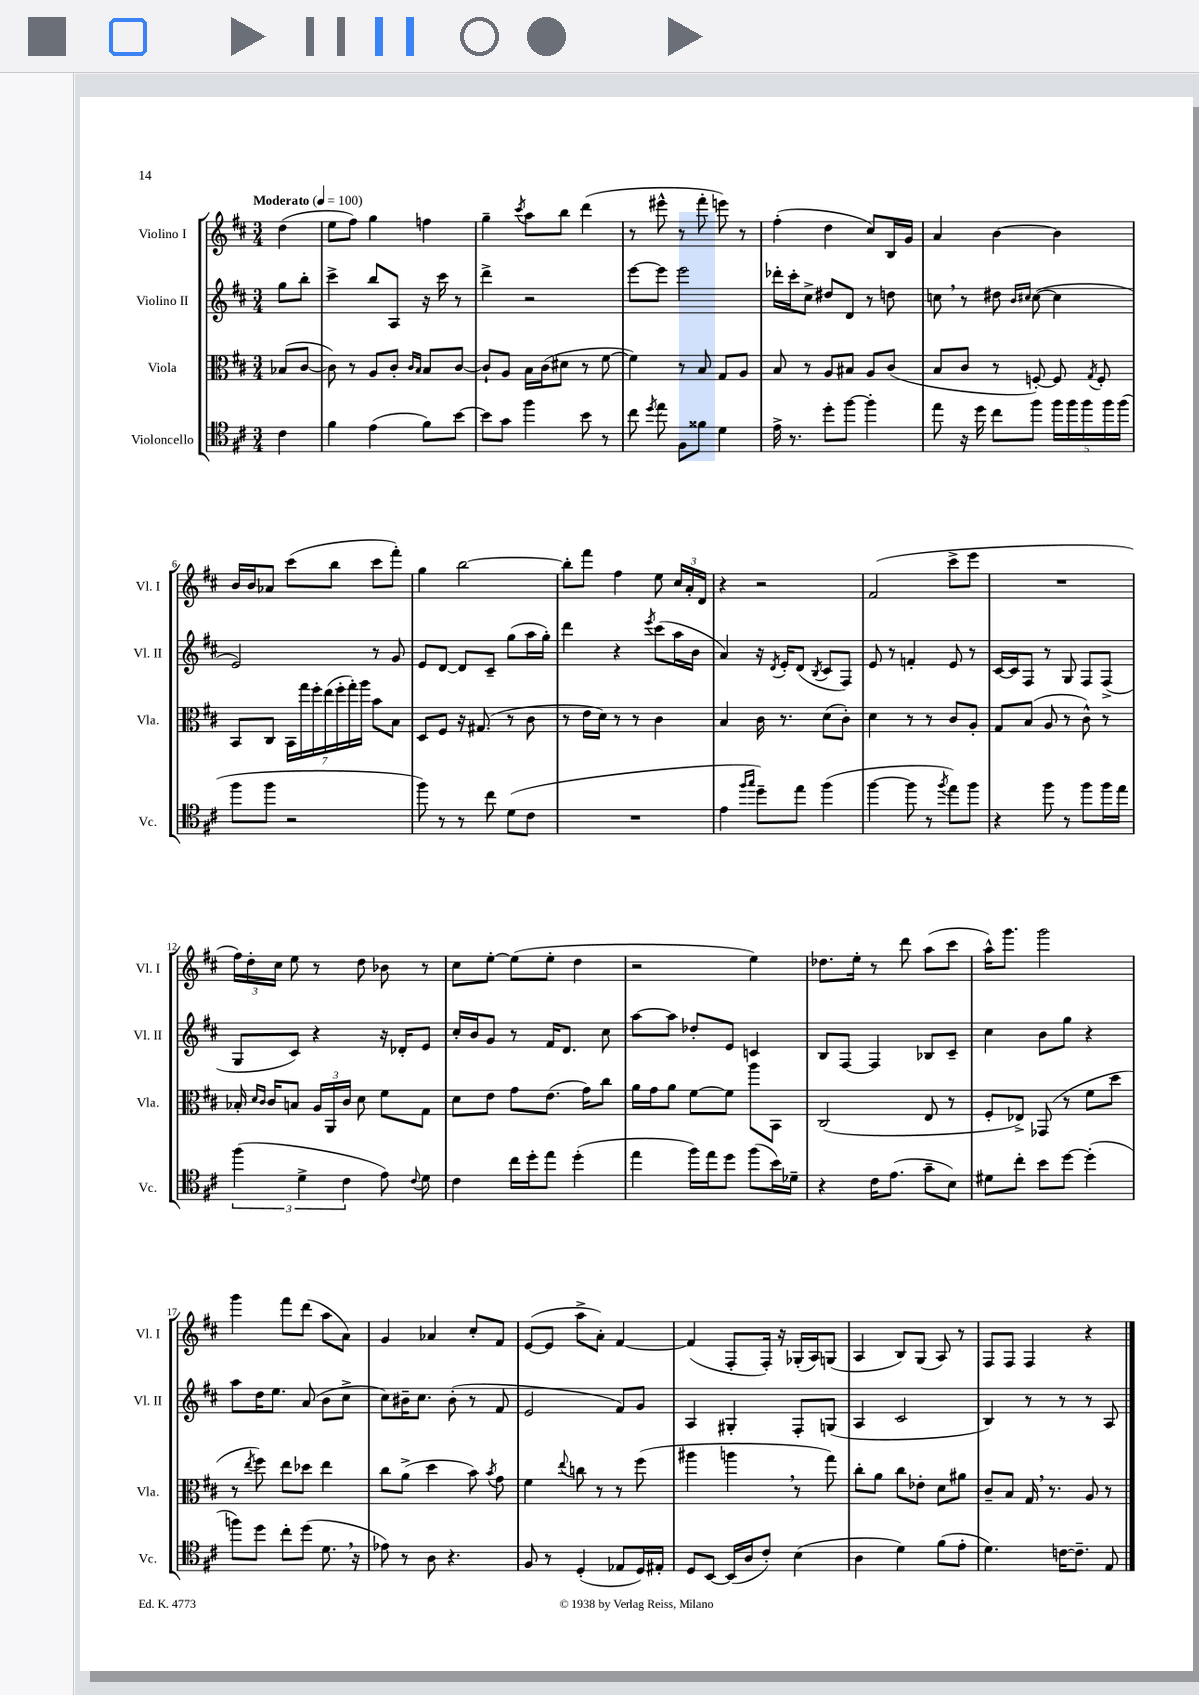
<<
\new StaffGroup <<
\new Staff = "s0" \with { instrumentName = "Violino I" shortInstrumentName = "Vl. I" } {
    \clef treble \key d \major \numericTimeSignature \time 3/4 \partial 4 \tempo "Moderato" 4 = 100
    \autoBeamOff d''4( |
    e''8[ fis''8]) g''4 f''4 |
    g''4-- \acciaccatura { cis'''8 } a''8[ b''8] d'''4( |
    r8 eis'''8-^ r8 fis'''8-. e'''8) r8 |
    fis''4-.( d''4 cis''8[) b16 g'16] |
    a'4 b'4~ b'4 |
    b'16[ b'16 aes'8] cis'''8[( b''8] cis'''8[ fis'''8]-.) |
    g''4 b''2~ |
    b''8[-. fis'''8] fis''4 e''8 \tuplet 3/2 { cis''16[ a'16-. d'16] } |
    r4 r2 |
    fis'2( cis'''8[-> e'''8] |
    R2. |
    \tuplet 3/2 { fis''16[) d''16-. cis''16] } e''8 r8 d''8 bes'8 r8 |
    cis''8[ e''8]~-. e''8[( e''8]-. d''4 |
    r2 e''4) |
    des''8.[ e''16]-. r8 d'''8 a''8[( cis'''8] |
    a''16[-^) g'''8.] g'''2 |
    g'''4 fis'''8[ d'''8]( a''8[ a'8]) |
    g'4 aes'4 cis''8[-. fis'8] |
    e'8[~( e'8] a''8[-> a'8]-.) fis'4~ |
    fis'4( fis8[-. fis16]-.) r16 ges16[-.( a16) g8]( |
    a4 b8[) g8]( a8) r8 |
    fis8[ fis8] fis4 r4 \bar "|." |
}
\new Staff = "s1" \with { instrumentName = "Violino II" shortInstrumentName = "Vl. II" } {
    \clef treble \key d \major \numericTimeSignature \time 3/4 \partial 4
    \autoBeamOff g''8[ b''8]-. |
    cis'''4-> b''8[ a8] r16 cis'''16 r8 |
    d'''4-> r2 |
    e'''8[~ e'''8] e'''2 |
    des'''16[-. cis'''16-. cis''8]-> dis''8[ d'8] r8 d''8 |
    c''8 \breathe r8 dis''8 \grace { b'16[ cis''16] } cis''8~( cis''4 |
    e'2) r8 g'8 |
    e'8[ d'8]~ d'8[ cis'8]-- g''8[( a''16 g''16]-.) |
    d'''4 r4 \acciaccatura { e'''8 } cis'''8[( a''16 b'16] |
    a'4) r16 \acciaccatura { d'8 } e'16[-. d'8]( \acciaccatura { b8 } cis'8[ fis8]) |
    e'8 r8 f'4-. e'8 r8 |
    cis'16[~ cis'16 fis8] r8 g8 fis8[ fis8]->( |
    g8[ cis'8]) r4 r16 des'16[-. e'8] |
    cis''16[-. b'16 g'8] r8 fis'16[ d'8.] cis''8 |
    a''8[~ a''8] des''8[-. e'8] c'4 |
    b8[ fis8]~ fis4 bes8[ cis'8]-- |
    cis''4 b'8[ g''8] r4 |
    a''8[ d''16 e''8.] a'8( b'8[ cis''8]-> |
    cis''8[) bis'16-- cis''8.] bis'8-.( r8 fis'8 |
    e'2 fis'8[) g'8] |
    a4 gis4-. fis8[-. g8]( |
    a4 cis'2 |
    b4) r8 r8 r8 a8 \bar "|." |
}
\new Staff = "s2" \with { instrumentName = "Viola" shortInstrumentName = "Vla." } {
    \clef alto \key d \major \numericTimeSignature \time 3/4 \partial 4
    \autoBeamOff bes8[( cis'8]~ |
    cis'8) r8 a8[ cis'8]-. \grace { cis'16[ b16] } b8[ cis'8]~ |
    cis'8[-! a8] b16[ cis'16( dis'8] r8 fis'8~ |
    fis'4) r8 b8 g8[ a8] |
    b8 r8 a8[ bis8] a8[ cis'8]( |
    b8[ cis'8] r8 f8~-.) f8 \acciaccatura { g8 } f8-. |
    b,8[ cis8] \tuplet 7/4 { b,16[ g''16 fis''16-. e''16( fis''16-. g''16-.) a''16] } b'8[ b8] |
    d8[ fis8] r16 gis8.( r8 cis'8 |
    r8 e'16[ d'16]) r8 r8 cis'4 |
    b4 cis'16 r8. d'8[( cis'8]-.) |
    d'4 r8 r8 cis'8[ a8]-. |
    g8[ b8]( a8 r8 cis'8-^) r8 |
    bes16-. \grace { d'16[ cis'16] } cis'16[ b8] \tuplet 3/2 { a16[ a,16 cis'16] } d'8 fis'8[ g8] |
    d'8[ e'8] g'8[ e'8.]( g'16[) cis''8] |
    a'16[ g'16 a'8] fis'8[~ fis'8] a''8[ b,8] |
    cis2( e8 r8 |
    fis8[-. ees8]->) ges,8( r8 fis'8[ d''8] |
    r8 \acciaccatura { e''8 } fis''8) e''8[ des''8] e''4 |
    cis''8[ a'8]->( d''4 b'8) \acciaccatura { b'8 } g'8 |
    fis'4 \appoggiatura { e''8 } c''8 r8 r8 fis''8( |
    ais''4 a''4 \breathe r8 g''8) |
    cis''8[-. a'8] cis''8[ ees'8]-. d'8[ ais'8] |
    cis'8[-- b8] g16 \breathe r8. a8 r8 \bar "|." |
}
\new Staff = "s3" \with { instrumentName = "Violoncello" shortInstrumentName = "Vc." } {
    \clef tenor \key d \major \numericTimeSignature \time 3/4 \partial 4
    \autoBeamOff cis'4 |
    fis'4 e'4( fis'8[) b'8]~ |
    b'8[ g'8] fis''4 b'8 r8 |
    cis''8 \acciaccatura { d''8 } e''8 fis8[ fisis'8] d'4 |
    e'16-> r8. d''8[-. fis''8]~ fis''4-. |
    e''8 r16 d''16 cis''8[ fis''8] \tuplet 5/4 { fis''16[ fis''16 fis''16 fis''16 fis''16]( } |
    fis''8[ fis''8] r2 |
    fis''8) r8 r8 cis''8 d'8[( cis'8] |
    R2. |
    e'4 \grace { fis''16[ g''16] } d''8[--) e''8] fis''4( |
    fis''4~ fis''8 r8 \acciaccatura { fis''8 } e''8[) fis''8] |
    r4 fis''8 r8 fis''8[ fis''16 e''16] |
    \tuplet 3/2 { fis''4( d'4-> cis'4 } e'8) \appoggiatura { cis'8 } d'8 |
    cis'4 cis''16[ d''16-. e''8] d''4-.( |
    e''4 fis''16[) e''16 d''8] fis''8[( b'16) des'16]-- |
    r4 cis'16[ e'8.]( g'8[-- b8]) |
    dis'8[ cis''8]-. b'8[ d''8]~ d''4-.( |
    f''8[) d''8] cis''8[-. d''8]( d'8. \breathe r16 |
    ees'8) r8 a8 r4. |
    fis8 r8 d4-.( ees8[ d16) eis16]-. |
    d8[ b,8]~ b,16[( a16 cis'8]-.) b4( |
    a4 d'4) fis'8[( e'8]-. |
    d'4.) c'16[~ c'8.]-- e8 \bar "|." |
}
>>
>>
